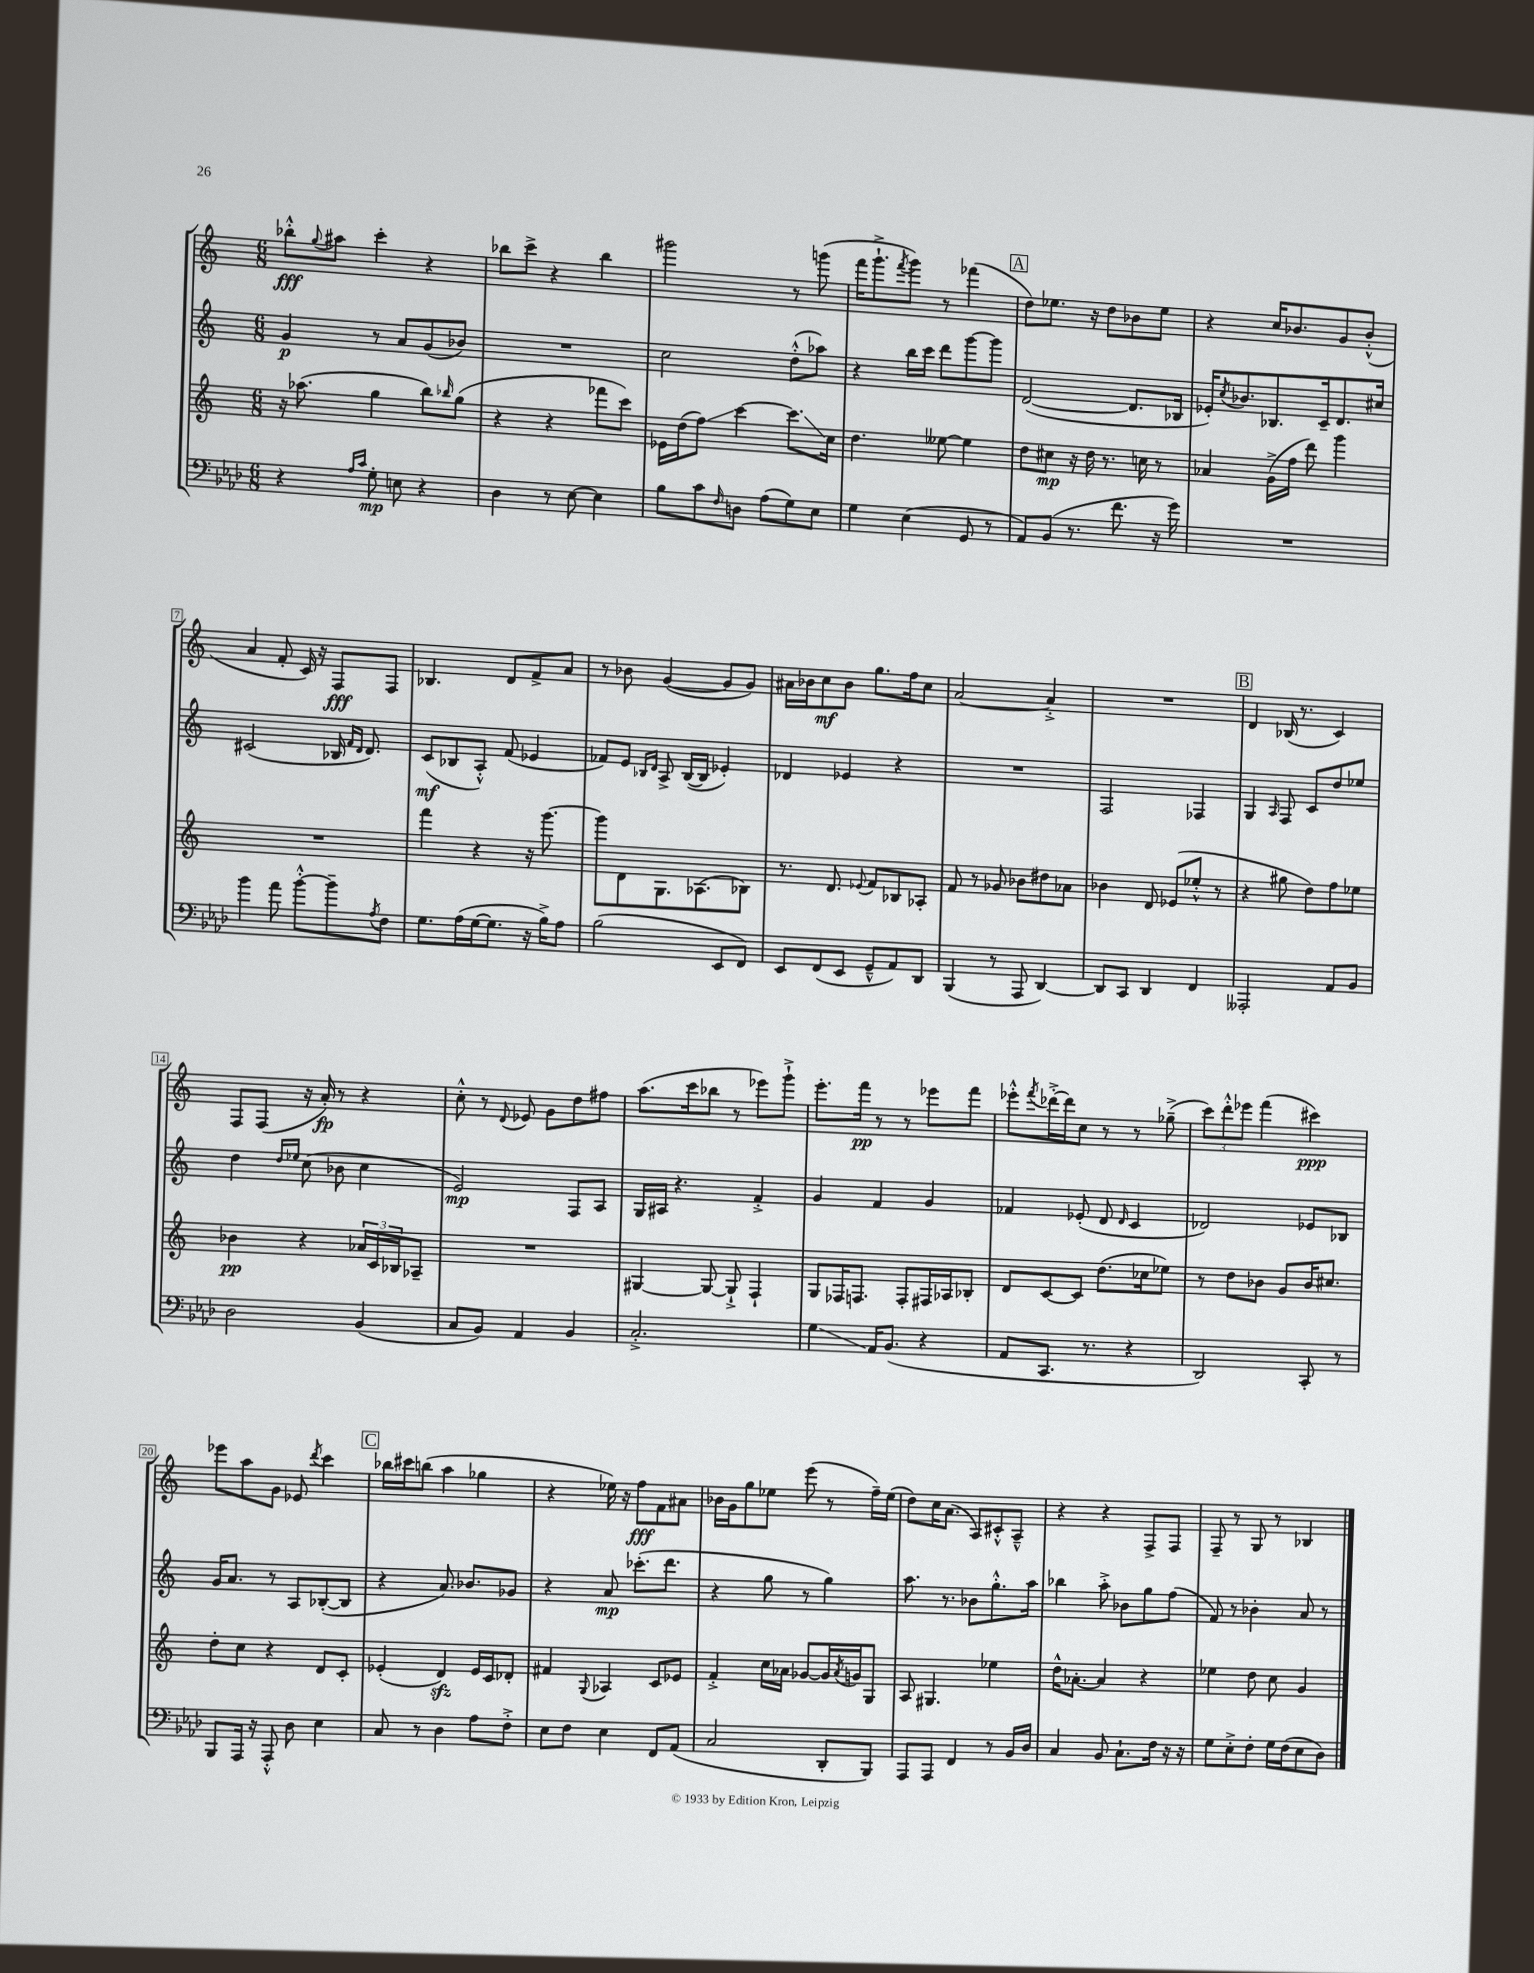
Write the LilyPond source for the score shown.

<<
\new StaffGroup <<
\new Staff = "s0" {
    \clef treble \key c \major \numericTimeSignature \time 6/8
    bes''8-.-^\fff \appoggiatura { g''8 } ais''8 c'''4-. r4 |
    bes''8 c'''8-> r4 bes''4 |
    gis'''2 r8 g'''8( |
    f'''16 g'''8.-!-> \acciaccatura { f'''8 } g'''8) r8 fes'''4( |
    \mark \markup { \box "A" } d''8) ees''8. r16 d''8 bes'8 ees''8 |
    r4 c''16 bes'8. g'8 bes'8-.-^( |
    a'4 f'8-. c'16) r16 f8\fff f8 |
    bes4. d'8 f'8-> a'8 |
    r8 bes'8 g'4~( g'8 g'8) |
    ais'16 bes'16 c''8\mf bes'8 g''8. f''16 c''8 |
    a'2~ a'4-.-> |
    R2. |
    \mark \markup { \box "B" } d'4 bes16( r8. c'4) |
    f8 f8( r16 a'16-.\fp) r8 r4 |
    c''8-.-^ r8 \appoggiatura { d'8 } ees'8 g'8 d''8 fis''8 |
    a''8.( c'''16 bes''8 r8 ees'''8) g'''8-!-> |
    e'''8.-. f'''16\pp r8 r8 ees'''8 f'''8 |
    ees'''8-.-^ \acciaccatura { f'''8 } des'''16~-.-> des'''16 c''8 r8 r8 ges''8--->( |
    \tuplet 3/2 { c'''8) d'''8-.-^ ees'''8 } f'''4( cis'''4\ppp) |
    ees'''8 a''8 g'8 ees'8 \acciaccatura { d'''8 } c'''4 |
    \mark \markup { \box "C" } bes''16 cis'''16 b''8( a''4 ges''4 |
    r4 ees''16) r16 f''8\fff f'8 ais'8 |
    bes'16 g'16 g''8 ees''8 e'''8( r8 f''16--) ees''16( |
    d''8) c''16 a'8.( a8) cis'8-.-^ a8---^ |
    r4 r4 f8-> f8 |
    f8-- r8 g8 r8 bes4 \bar "|." |
}
\new Staff = "s1" {
    \clef treble \key c \major \numericTimeSignature \time 6/8
    g'4\p r8 a'8 g'8( bes'8) |
    R2. |
    c''2 d''8-.-^( aes''8) |
    r4 b''16 c'''16 d'''8 g'''8~ g'''8 |
    \mark \markup { \box "A" } d'2~( d'8. bes16 |
    ees'16-.) \acciaccatura { c''8 } bes'8. bes8. c'16-- d'8. cis''16 |
    cis'2( bes16 \grace { f'16 d'16 } d'8.) |
    c'8\mf( bes8 a8-.-^) f'8( ees'4 |
    fes'8) e'8 \grace { bes16 d'16 } a8-> bes16~( bes16 ees'4-.) |
    des'4 ees'4 r4 |
    R2. |
    f2 fes4 |
    \mark \markup { \box "B" } g4 \grace { a16 } f8 c'8 d''8 ees''8 |
    d''4 \grace { d''16 ees''16 } c''8( bes'8 c''4 |
    e'2\mp) f8 a8 |
    g16 ais16 r4. f'4-.-> |
    g'4 f'4 g'4 |
    fes'4 ees'8-.( d'8 \grace { d'16 } c'4 |
    des'2) ees'8 bes8 |
    g'16 a'8. r8 a8 bes8~-.( bes8 |
    \mark \markup { \box "C" } r4 a'8.) bes'8. ges'8 |
    r4 a'8\mp ces'''8.-.( d'''8. |
    r4 g''8 r8 g''4) |
    a''8. r8. bes'8 g''8.-.-^ a''16 |
    bes''4 a''8-.-> bes'8 g''8 f''8( |
    f'8) r8 bes'4-. a'8 r8 \bar "|." |
}
\new Staff = "s2" {
    \clef treble \key c \major \numericTimeSignature \time 6/8
    r16 aes''8.( g''4 b''8) \grace { bes''16 } g''8( |
    r4 r4 fes'''8 c'''8) |
    ees'16 d''16( f''8\glissando) c'''4~ c'''8.\glissando c''16 |
    d''4. eeses''8~ eeses''4 |
    \mark \markup { \box "A" } d''8 cis''8\mp r16 d''16 r8. c''16 r8 |
    aes'4 g'16->( f''16 d'''8) g'''4 |
    R2. |
    f'''4 r4 r16 g'''8.~ |
    g'''8 d'8 g8. aes8.( bes8) |
    r8. d'8. \appoggiatura { ees'8 } f'8 bes8 aes8-. |
    f'8 r8 ges'8 bes'8 dis''8 aes'8 |
    bes'4 d'8 ees'8( ees''8-.-^ r8 |
    \mark \markup { \box "B" } r4 gis''8 d''8) f''8 ees''8 |
    bes'4\pp r4 \tuplet 3/2 { aes'16 c'16 bes16 } aes8-- |
    R2. |
    gis4~ gis8~ gis8-!-> f4-! |
    g8 fes16 f8. f8-. fis16 aes16 bes8-. |
    d'8 c'8~ c'8 d''8.( ces''16 ees''8) |
    r8 d''8 bes'8 g'8 bes'16 cis''8. |
    d''8-. c''8 r4 d'8 c'8-. |
    \mark \markup { \box "C" } ees'4-.( d'4\sfz) ees'16 c'16 des'8-. |
    fis'4 \appoggiatura { g8 } aes4 c'8 ees'8 |
    f'4-.-> c''16 aes'16 ges'8~ ges'16 \acciaccatura { aes'8 } g'16 g8 |
    a8 gis4. ees''4 |
    d''16-^ aes'8.~-. aes'4 r4 |
    ees''4 d''8 c''8 g'4 \bar "|." |
}
\new Staff = "s3" {
    \clef bass \key aes \major \numericTimeSignature \time 6/8
    r4 \grace { aes16 c'16 } g8-.\mp e8 r4 |
    des4 r8 ees8~ ees4 |
    bes8 c'8 \grace { f16 } d8 aes8( g8) ees8 |
    g4 ees4( g,8 r8 |
    \mark \markup { \box "A" } aes,8) bes,8( r8. f'8. r16 g'16) |
    R2. |
    bes'4 aes'8 bes'8~-.-^ bes'8-- \acciaccatura { aes8 } f8 |
    g8. aes16( g16~ g8. r16 bes16->) aes8 |
    bes2( ees,8 f,8) |
    ees,8 f,8( ees,8 g,8---^ aes,8) des,8 |
    bes,,4( r8 aes,,8 des,4~) |
    des,8 c,8 des,4 f,4 |
    \mark \markup { \box "B" } aeses,,2-. aes,8 bes,8 |
    des2 bes,4( |
    c8 bes,8) aes,4 bes,4 |
    c2.-.-> |
    g4\glissando aes,16 bes,8.( r4 |
    aes,8 c,8. r8. r4 |
    des,2) c,8-. r8 |
    bes,,8 aes,,16 r16 aes,,8-.-^ des8 ees4 |
    \mark \markup { \box "C" } c8 r8 des4 aes8 f8-.-> |
    ees8 f8 ees4 f,8 aes,8( |
    c2 des,8-. bes,,8) |
    aes,,8 aes,,8 f,4 r8 bes,16 des16 |
    c4 bes,8 c8.-! f16 r16 r16 |
    g8 ees8-.-> f8-. g16 f16( ees8 des8) \bar "|." |
}
>>
>>
\layout { \context { \Score \override BarNumber.stencil = #(make-stencil-boxer 0.1 0.3 ly:text-interface::print) } }
